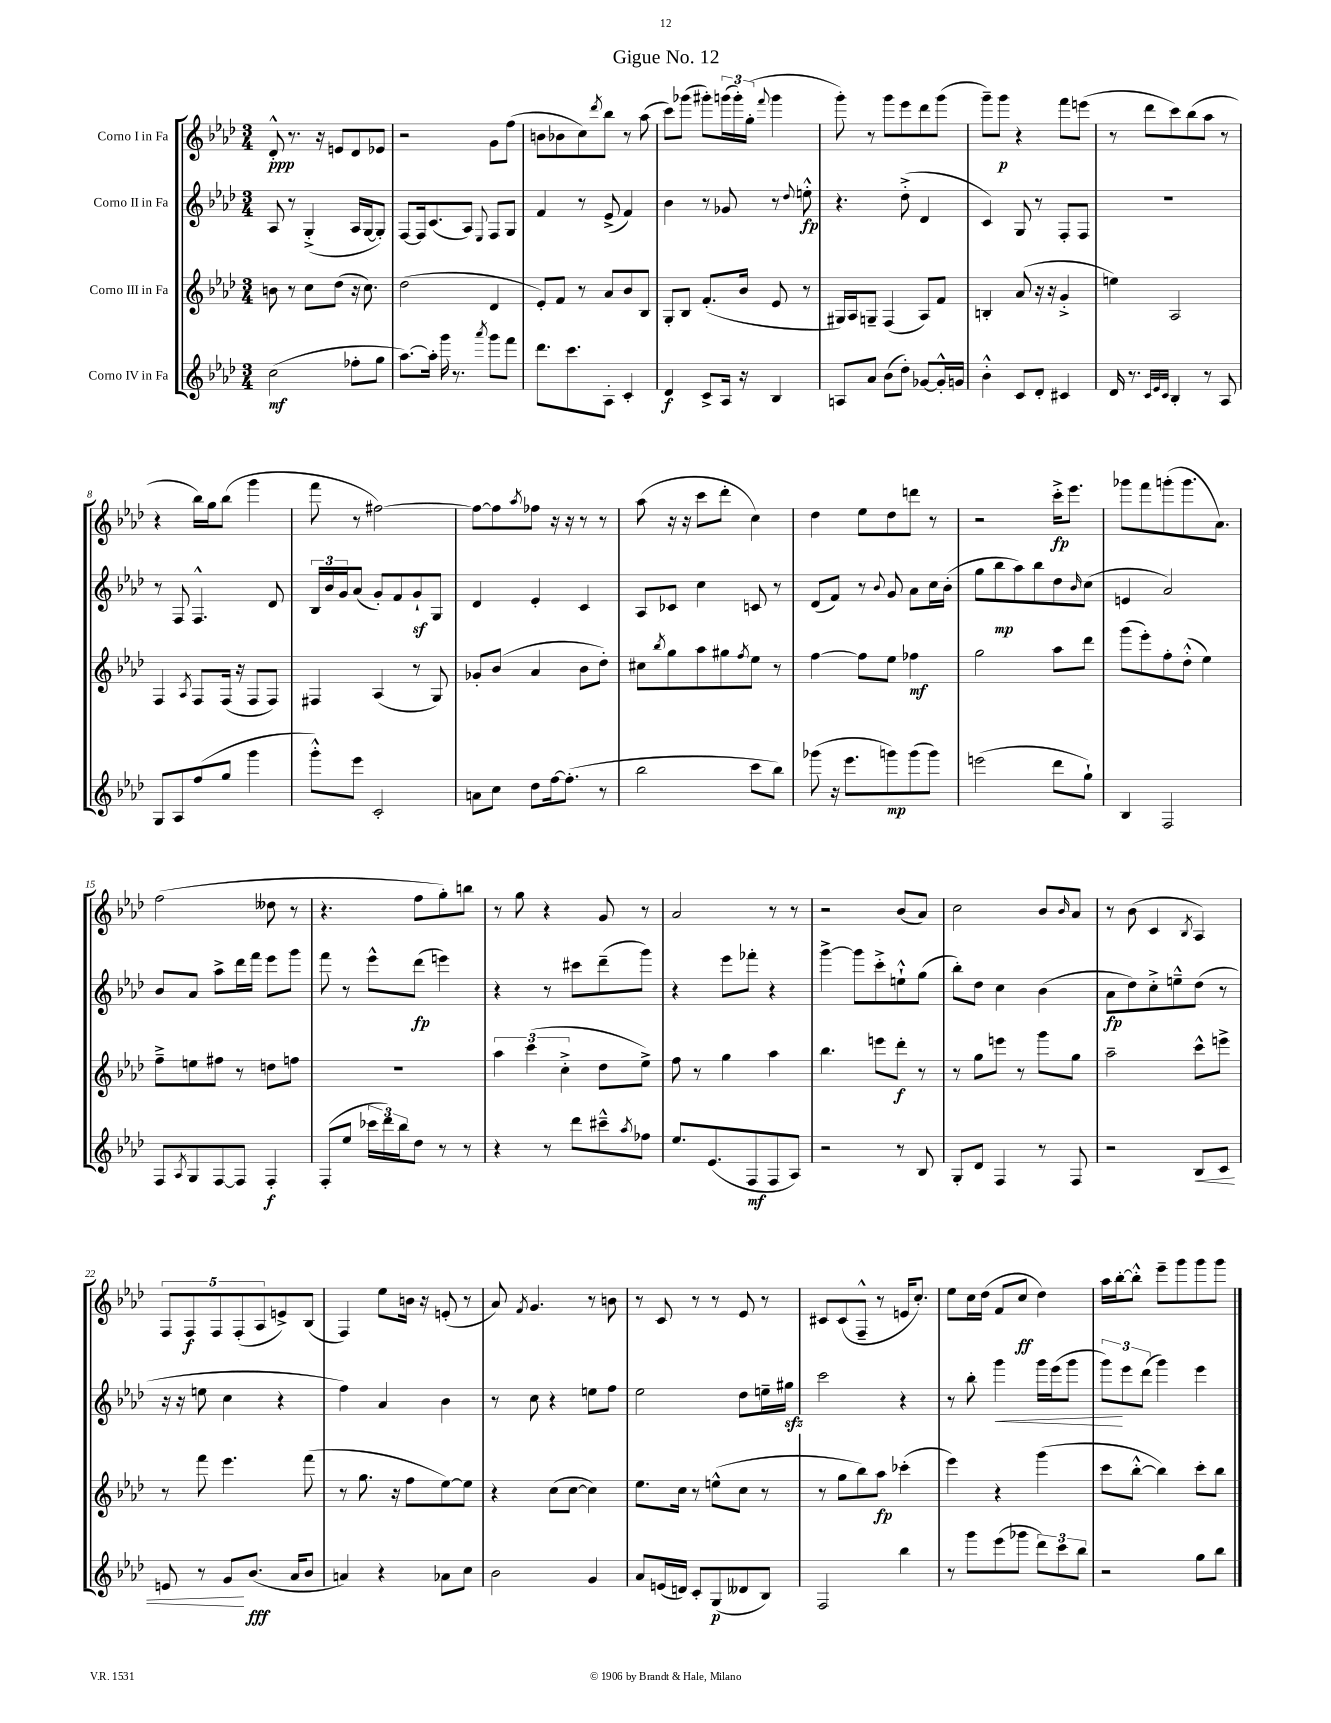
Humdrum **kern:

**kern	**dynam	**kern	**dynam	**kern	**dynam	**kern	**dynam
*part4	*part4	*part3	*part3	*part2	*part2	*part1	*part1
*staff4	*staff4	*staff3	*staff3	*staff2	*staff2	*staff1	*staff1
*I"Corno IV in Fa	*	*I"Corno III in Fa	*	*I"Corno II in Fa	*	*I"Corno I in Fa	*
*clefG2	*	*clefG2	*	*clefG2	*	*clefG2	*
*k[b-e-a-d-]	*	*k[b-e-a-d-]	*	*k[b-e-a-d-]	*	*k[b-e-a-d-]	*
*M3/4	*	*M3/4	*	*M3/4	*	*M3/4	*
=1	=1	=1	=1	=1	=1	=1	=1
(2cc\	mf	8bn\	.	8A-/	.	8d-'^^/	ppp
.	.	8r	.	8r	.	8.r	.
.	.	8cc\L	.	(4G'^/	.	.	.
.	.	.	.	.	.	16r	.
.	.	(8dd-\J	.	.	.	8en/L	.
8ff-X'\L	.	16r	.	16A-/LL	.	8d-/	.
.	.	8.cc\)	.	[16G/J	.	.	.
8gg\J	.	.	.	8G'/J])	.	8e-X/J	.
=2	=2	=2	=2	=2	=2	=2	=2
[8.aa-\L)	.	(2dd-\	.	[8F/L	.	2r	.
.	.	.	.	16F/k]	.	.	.
16aa-'\Jk]	.	.	.	(8.c/	.	.	.
16ggg\	.	.	.	.	.	.	.
8.r	.	.	.	.	.	.	.
.	.	.	.	8A-/J)	.	.	.
8qaaa-/	.	.	.	8qqE-/	.	.	.
8ggg\L	.	4d-/	.	8F/L	.	8g\L	.
8fff\J	.	.	.	8G/J	.	(8ff\J	.
=3	=3	=3	=3	=3	=3	=3	=3
8.ddd-\L	.	8e-'/L)	.	4f/	.	8bn\L	.
.	.	8f/J	.	.	.	8b-X\	.
8.ccc\	.	.	.	.	.	.	.
.	.	8r	.	8r	.	8cc\)	.
.	.	.	.	.	.	8qddd-/	.
8A-'\J	.	8a-/L	.	(8e-^/	.	8bb-\J	.
4c'/	.	8b-/	.	4f/)	.	8r	.
.	.	8B-/J	.	.	.	(8aa-\	.
=4	=4	=4	=4	=4	=4	=4	=4
4d-/	f	8G'/L	.	4b-\	.	8ccc\L)	.
.	.	8B-/J	.	.	.	(8ggg-X\J	.
8c^/L	.	(8.f'/L	.	8r	.	8ggg#X'\L)	.
16A-/Jk	.	.	.	8g-X/	.	(24gggn\L	.
.	.	.	.	.	.	24ggg'\)	.
16r	.	16b-/Jk	.	.	.	.	.
.	.	.	.	.	.	(24gg'\JJ	.
.	.	.	.	.	.	8qqfff/	.
4B-/	.	8e-/	.	8r	.	4ggg\	.
.	.	.	.	8qqdd-/	.	.	.
.	.	8r	.	8een'^^\	fp	.	.
=5	=5	=5	=5	=5	=5	=5	=5
8An/L	.	16G#X/LL)	.	4.r	.	8ggg'\)	.
.	.	16A-/J	.	.	.	.	.
8a-/J	.	8Gn~/J	.	.	.	8r	.
(8b-\L	.	(4F/	.	.	.	8ggg\L	.
8dd-'\J)	.	.	.	(8dd-'^\	.	8eee-\	.
[8g-X/L	.	8A-/L)	.	4d-/	.	8ddd-\	.
16g-'^^/L]	.	8f/J	.	.	.	(8ggg\J	.
16gn/JJ	.	.	.	.	.	.	.
=6	=6	=6	=6	=6	=6	=6	=6
4b-'^^\	.	4Bn'/	.	4c/)	.	8ggg~\L)	.
.	.	.	.	.	.	8ggg\J	p
8c/L	.	(8a-/	.	8G/	.	4r	.
8d-'/J	.	16r	.	8r	.	.	.
.	.	16r	.	.	.	.	.
4c#X/	.	4g'^/	.	8F'/L	.	8fff\L	.
.	.	.	.	8F/J	.	(8eeen\J	.
=7	=7	=7	=7	=7	=7	=7	=7
16d-/	.	4een\)	.	2.r	.	8r	.
8.r	.	.	.	.	.	.	.
.	.	.	.	.	.	8ddd-\L	.
32qqc/LLL	.	.	.	.	.	.	.
32qqe-/	.	.	.	.	.	.	.
32qqc/JJJ	.	.	.	.	.	.	.
4B-'/	.	2A-/	.	.	.	8ccc\)	.
.	.	.	.	.	.	(8bb-\	.
8r	.	.	.	.	.	8aa-\J	.
8A-/	.	.	.	.	.	8r	.
!!LO:LB:g=z
=8	=8	=8	=8	=8	=8	=8	=8
8G/L	.	4F/	.	8r	.	4r	.
8A-/	.	.	.	8F/	.	.	.
.	.	8qA-/	.	.	.	.	.
(8ff/	.	8F/L	.	4.F^^/	.	16bb-\LL)	.
.	.	.	.	.	.	16gg\J	.
8gg/J	.	(16F/Jk	.	.	.	(8bb-\J	.
.	.	16r	.	.	.	.	.
4ggg\	.	8F/L	.	.	.	4ggg\	.
.	.	8F/J)	.	8d-/	.	.	.
=9	=9	=9	=9	=9	=9	=9	=9
8ggg'^^\L)	.	4F#X/	.	24B-/LL	.	8fff\	.
.	.	.	.	24b-/	.	.	.
.	.	.	.	24g/J	.	.	.
8eee-\J	.	.	.	(8a-/J	.	8r	.
2c'/	.	(4A-/	.	8g'/L)	.	[2ff#X\)	.
.	.	.	.	8f/	.	.	.
.	.	8r	.	8gz`/	.	.	.
.	.	8G/)	.	8G/J	.	.	.
=10	=10	=10	=10	=10	=10	=10	=10
8an\L	.	8g-X'/L	.	4d-/	.	8ff#\L_	.
8cc\J	.	(8b-/J	.	.	.	8ff#\]	.
.	.	.	.	.	.	8qaa-/	.
8dd-\L	.	4a-/	.	4e-'/	.	8ff-X\J	.
[16ff\k	.	.	.	.	.	16r	.
(8.ff'\J]	.	.	.	.	.	16r	.
.	.	8b-\L	.	4c/	.	8r	.
8r	.	8dd-'\J)	.	.	.	8r	.
=11	=11	=11	=11	=11	=11	=11	=11
2bb-\	.	8cc#X\L	.	8A-/L	.	(8aa-\	.
.	.	8qbb-/	.	.	.	.	.
.	.	8gg\	.	8c-X/J	.	16r	.
.	.	.	.	.	.	16r	.
.	.	8aa-\	.	4cc\	.	8ccc\L	.
.	.	8gg#X\	.	.	.	8ddd-'\J	.
.	.	8qff/	.	.	.	.	.
8ccc\L	.	8ee-\J	.	8cn/	.	4cc\)	.
8bb-\J)	.	8r	.	8r	.	.	.
=12	=12	=12	=12	=12	=12	=12	=12
(8ggg-X\	.	[4ff\	.	(8d-/L	.	4dd-\	.
16r	.	.	.	8f/J)	.	.	.
8.eee-\L	.	.	.	.	.	.	.
.	.	8ff\L]	.	8r	.	8ee-\L	.
.	.	.	.	8qqb-/	.	.	.
8gggn\)	mp	8ee-\J	.	8g/	.	8dd-\	.
(8ggg\	.	4ff-X\	mf	8a-\L	.	8dddn\J	.
8ggg\J)	.	.	.	16cc\L	.	8r	.
.	.	.	.	(16b-'\JJ	.	.	.
=13	=13	=13	=13	=13	=13	=13	=13
(2eeen\	.	2gg\	.	8gg\L	.	2r	.
.	.	.	.	8bb-\	mp	.	.
.	.	.	.	8aa-\)	.	.	.
.	.	.	.	8bb-\	.	.	.
8ddd-\L	.	8aa-\L	.	8dd-\	.	16ccc'^\KL	fp
.	.	.	.	.	.	8.eee-\J	.
.	.	.	.	16qqb-/	.	.	.
8gg`\J)	.	8ddd-\J	.	(8cc\J	.	.	.
=14	=14	=14	=14	=14	=14	=14	=14
4B-/	.	(8ggg\L	.	4en/	.	8ggg-X\L	.
.	.	8eee-'\)	.	.	.	8fff\	.
2F/	.	8ff'\	.	2a-/)	.	(8gggn'\	.
.	.	(8dd-'^^\J	.	.	.	8.ggg\	.
.	.	4ee-\)	.	.	.	.	.
.	.	.	.	.	.	8.a-\J)	.
!!LO:LB:g=z
=15	=15	=15	=15	=15	=15	=15	=15
8F/L	.	8ff~^\L	.	8b-/L	.	(2ff\	.
8qA-/	.	.	.	.	.	.	.
8G/	.	8een\	.	8a-/J	.	.	.
[8F/	.	8ff#X\J	.	8aa-^\L	.	.	.
8F/J]	.	8r	.	16ddd-\L	.	.	.
.	.	.	.	16fff\JJ	.	.	.
4F'/	f	8ddn\L	.	8eee-\L	.	8dd--X\	.
.	.	8ffn\J	.	8ggg\J	.	8r	.
=16	=16	=16	=16	=16	=16	=16	=16
(8F'/L	.	2.r	.	8fff\	.	4.r	.
8ee-/J	.	.	.	8r	.	.	.
24ccc-X\LL	.	.	.	8eee-^^\L	.	.	.
24ddd-\)	.	.	.	.	.	.	.
24bb-\J	.	.	.	.	.	.	.
8dd-\J	.	.	.	(8ddd-\J	fp	8ff\L	.
8r	.	.	.	4eeen\)	.	8gg'\)	.
8r	.	.	.	.	.	8bbn\J	.
=17	=17	=17	=17	=17	=17	=17	=17
4r	.	6aa-\	.	4r	.	8r	.
.	.	.	.	.	.	8gg\	.
.	.	(6ccc\	.	.	.	.	.
8r	.	.	.	8r	.	4r	.
.	.	6cc'^\	.	.	.	.	.
8ddd-\L	.	.	.	8ccc#X\L	.	.	.
8ccc#X~^^\	.	8dd-\L	.	(8ddd-~\	.	8g/	.
8qaa-/	.	.	.	.	.	.	.
8ff-X\J	.	8ee-^\J)	.	8ggg\J)	.	8r	.
=18	=18	=18	=18	=18	=18	=18	=18
8.ee-/L	.	8ff\	.	4r	.	2a-/	.
.	.	8r	.	.	.	.	.
(8.e-/	.	.	.	.	.	.	.
.	.	4gg\	.	8eee-\L	.	.	.
8F/	mf	.	.	8fff-X'\J	.	.	.
8F/	.	4aa-\	.	4r	.	8r	.
8A-/J)	.	.	.	.	.	8r	.
=19	=19	=19	=19	=19	=19	=19	=19
2r	.	4.bb-\	.	[4ggg^\	.	2r	.
.	.	.	.	8ggg\L]	.	.	.
.	.	8eeen\L	.	8ccc'^\	.	.	.
8r	.	8ddd-'\J	f	8een`^^\	.	(8b-/L	.
8B-/	.	8r	.	(8gg\J	.	8a-/J)	.
=20	=20	=20	=20	=20	=20	=20	=20
8G'/L	.	8r	.	8bb-'\L)	.	2cc\	.
8d-/J	.	8gg\L	.	8dd-\J	.	.	.
4F/	.	8eeen\J	.	4cc\	.	.	.
.	.	8r	.	.	.	.	.
8r	.	8ggg\L	.	(4b-\	.	8b-/L	.
.	.	.	.	.	.	16qqb-/	.
8F/	.	8gg\J	.	.	.	8a-/J	.
=21	=21	=21	=21	=21	=21	=21	=21
2r	.	2aa-~\	.	8a-\L	fp	8r	.
.	.	.	.	8dd-\)	.	(8b-\	.
.	.	.	.	8cc'^\	.	4c/	.
.	.	.	.	8een~^^\	.	.	.
.	.	.	.	.	.	8qB-/	.
!	!LO:HP:b	!	!	!	!	!	!
8B-/L	<	8ccc^^\L	.	(8dd-\J	.	4A-/)	.
8c/J	.	8eeen^\J	.	8r	.	.	.
!!LO:LB:g=z
=22	=22	=22	=22	=22	=22	=22	=22
8en/	.	8r	.	16r	.	10F/L	.
.	.	.	.	16r	.	.	.
.	.	.	.	.	.	10F/	f
8r	.	8fff\	.	8een\	.	.	.
.	.	.	.	.	.	10F/	.
8g/L	.	4.eee-\	.	4cc\	.	.	.
.	.	.	.	.	.	(10F'/	.
(8.b-/J	[ fff	.	.	.	.	.	.
.	.	.	.	.	.	10A-/	.
.	.	.	.	4r	.	8en^/)	.
16a-/KL	.	.	.	.	.	.	.
8b-/J	.	(8fff\	.	.	.	(8B-/J	.
=23	=23	=23	=23	=23	=23	=23	=23
4an/)	.	8r	.	4ff\)	.	4F/)	.
.	.	8.gg\	.	.	.	.	.
4r	.	.	.	4a-/	.	8ee-\L	.
.	.	16r	.	.	.	.	.
.	.	8ff\L	.	.	.	16bn\Jk	.
.	.	.	.	.	.	16r	.
8a-X\L	.	[8ee-\)	.	4b-\	.	(8en'/	.
8cc\J	.	8ee-\J]	.	.	.	8r	.
=24	=24	=24	=24	=24	=24	=24	=24
2b-\	.	4r	.	8r	.	8a-/)	.
.	.	.	.	.	.	8qf/	.
.	.	.	.	8cc\	.	4.g/	.
.	.	(8cc\L	.	4r	.	.	.
.	.	[8cc\J	.	.	.	.	.
4g/	.	4cc\])	.	8een\L	.	8r	.
.	.	.	.	8ff\J	.	8bn\	.
=25	=25	=25	=25	=25	=25	=25	=25
8a-/L	.	8.ee-\L	.	2ee-\	.	8r	.
(16en/L	.	.	.	.	.	8c/	.
16dn/JJ)	.	16cc\Jk	.	.	.	.	.
8c'/L	.	8r	.	.	.	8r	.
(8G/	p	(8een^^\L	.	.	.	8r	.
8d--X/	.	8cc\J	.	8dd-\L	.	8e-/	.
8B-/J)	.	8r	.	16een~\L	.	8r	.
.	.	.	.	16gg#Xzz\JJ	.	.	.
=26	=26	=26	=26	=26	=26	=26	=26
2F/	.	8r	.	2ccc\	.	8c#X/L	.
.	.	8gg\L	.	.	.	(8c#/	.
.	.	8bb-\)	.	.	.	8F~^^/J	.
.	.	8aa-\J	fp	.	.	8r	.
4bb-\	.	(4ccc-X'\	.	4r	.	16en/KL	.
.	.	.	.	.	.	8.cc'/J)	.
=27	=27	=27	=27	=27	=27	=27	=27
8r	.	4eee-\)	.	8r	.	8ee-\L	.
8ggg\L	.	.	.	8bb-'\	.	16cc\L	.
.	.	.	.	.	.	(16dd-\JJ	.
!	!	!	!	!	!LO:HP:b	!	!
(8eee-\	.	4r	.	4ggg\	<	8f/L	.
8ggg-X\J	.	.	.	.	.	8cc/J	ff
12ddd-\L)	.	(4ggg\	.	16ggg\LL	.	4dd-\)	.
.	.	.	.	(16eee-\J	.	.	.
12ccc\	.	.	.	.	.	.	.
.	.	.	.	8ggg\J	.	.	.
12bb-\J	.	.	.	.	.	.	.
=28	=28	=28	=28	=28	=28	=28	=28
2r	.	8ccc\L	.	12ggg\L)	.	16aa-\LL	.
.	.	.	.	.	.	[16bb-'\J	.
.	.	.	.	12eee-\	[	.	.
.	.	[8bb-'^^\J	.	.	.	8bb-'^^\J]	.
.	.	.	.	(12ddd-\J	.	.	.
.	.	4bb-\])	.	4ggg\)	.	8eee-~\L	.
.	.	.	.	.	.	8ggg\	.
8gg\L	.	8ccc'\L	.	4eee-\	.	8ggg\	.
8bb-\J	.	8bb-\J	.	.	.	8ggg\J	.
==	==	==	==	==	==	==	==
*-	*-	*-	*-	*-	*-	*-	*-
